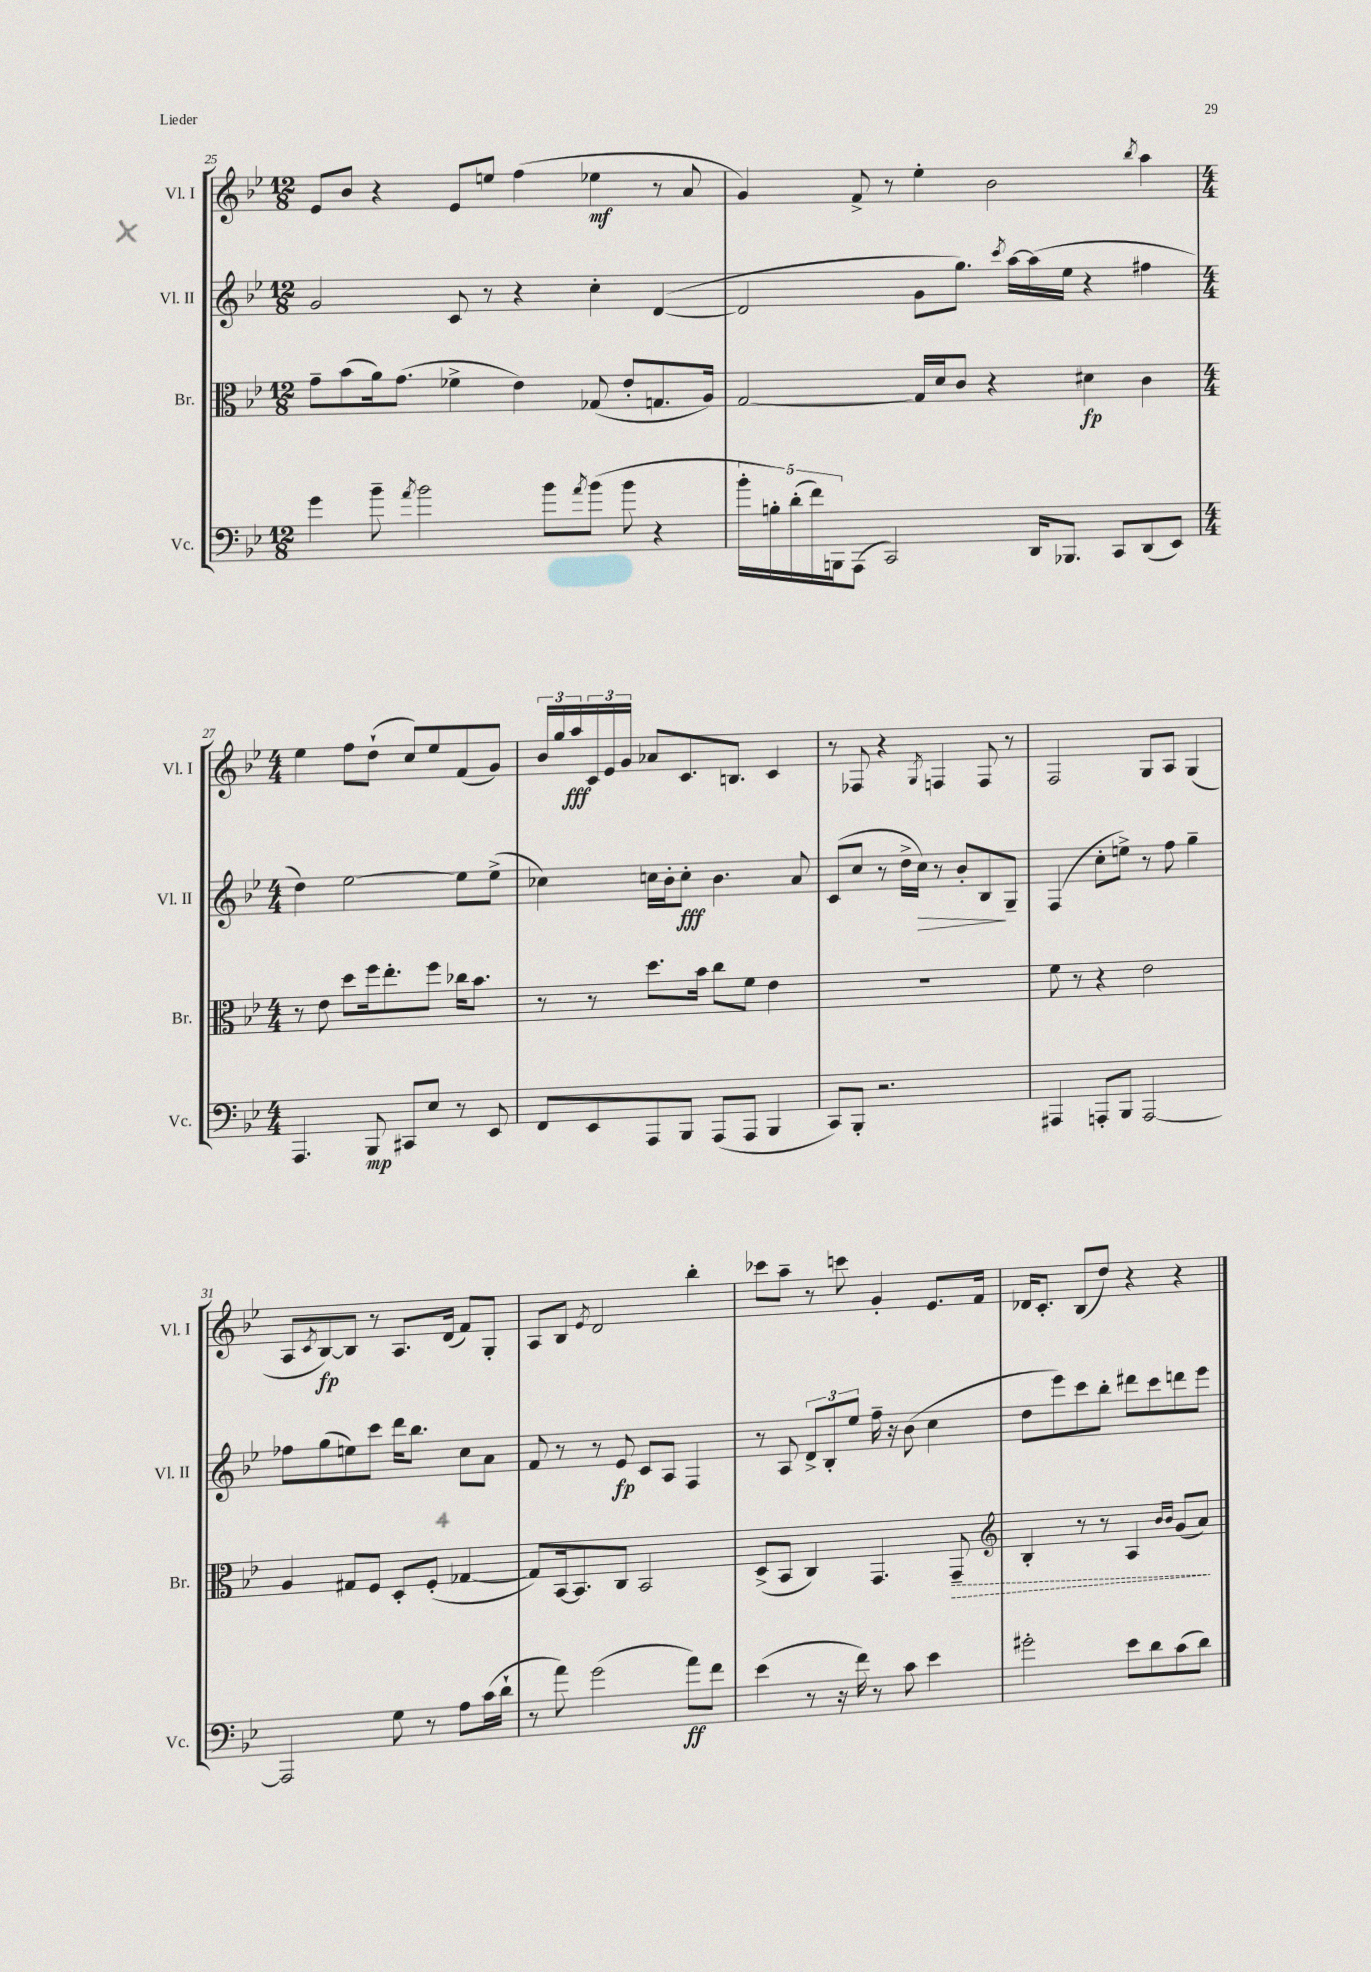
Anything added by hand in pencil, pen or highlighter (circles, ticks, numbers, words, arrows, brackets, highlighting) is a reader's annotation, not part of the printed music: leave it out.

**kern	**dynam	**kern	**dynam	**kern	**dynam	**kern	**dynam
*part4	*part4	*part3	*part3	*part2	*part2	*part1	*part1
*staff4	*staff4	*staff3	*staff3	*staff2	*staff2	*staff1	*staff1
*I"Vc.	*	*I"Br.	*	*I"Vl. II	*	*I"Vl. I	*
*I'Vc.	*	*I'Br.	*	*I'Vl. II	*	*I'Vl. I	*
*clefF4	*	*clefC3	*	*clefG2	*	*clefG2	*
*k[b-e-]	*	*k[b-e-]	*	*k[b-e-]	*	*k[b-e-]	*
*M12/8	*	*M12/8	*	*M12/8	*	*M12/8	*
=25	=25	=25	=25	=25	=25	=25	=25
4g\	.	8g~\L	.	2g/	.	8e-/L	.
.	.	(8b-\	.	.	.	8b-/J	.
8b-~\	.	16a\k)	.	.	.	4r	.
.	.	(8.g\J	.	.	.	.	.
8qa/	.	.	.	.	.	.	.
2b-\	.	.	.	.	.	.	.
.	.	4f-X^\	.	8c/	.	8e-/L	.
.	.	.	.	8r	.	8een/J	.
.	.	4e-\)	.	4r	.	(4ff\	.
8b-\L	.	.	.	.	.	.	.
8qa/	.	.	.	.	.	.	.
(8b-\J	.	(8G-X/	.	4cc'\	.	4ee-X\	mf
8b-\	.	8e-'/L	.	.	.	.	.
4r	.	8.Gn/	.	([4d/	.	8r	.
.	.	.	.	.	.	8a/	.
.	.	16A/Jk)	.	.	.	.	.
=26	=26	=26	=26	=26	=26	=26	=26
20b-'\LL	.	[2G/	.	2d/]	.	4g/)	.
20Bn'\)	.	.	.	.	.	.	.
(20d'\	.	.	.	.	.	.	.
20f\)	.	.	.	.	.	.	.
20BBBn\J	.	.	.	.	.	.	.
(8AAA\J	.	.	.	.	.	8f^/	.
2CC/)	.	.	.	.	.	8r	.
.	.	16G/LL]	.	8g\L	.	4ee-'\	.
.	.	16d/J	.	.	.	.	.
.	.	8c/J	.	8.gg\J)	.	.	.
.	.	4r	.	.	.	2b-\	.
.	.	.	.	8qccc/	.	.	.
.	.	.	.	[16aa\LL	.	.	.
16DD/KL	.	.	.	(16aa\]	.	.	.
8.BBB-X/J	.	.	.	16ee-\JJ	.	.	.
.	.	4d#X\	fp	4r	.	.	.
8CC/L	.	.	.	.	.	.	.
.	.	.	.	.	.	8qbb-/	.
(8DD/	.	4c\	.	4ff#X\	.	4aa\	.
8EE-/J)	.	.	.	.	.	.	.
!!LO:LB:g=z
=27	=27	=27	=27	=27	=27	=27	=27
*M4/4	*	*M4/4	*	*M4/4	*	*M4/4	*
4.AAA/	.	8r	.	4dd\)	.	4ee-\	.
.	.	8e-\	.	.	.	.	.
.	.	8dd\L	.	[2ee-\	.	8ff\L	.
8BBB-/	mp	16ff\k	.	.	.	(8dd`\J	.
.	.	8.ee-'\	.	.	.	.	.
8CC#X/L	.	.	.	.	.	8cc/L)	.
8E-/J	.	8ff\J	.	.	.	8ee-/	.
8r	.	16cc-X\KL	.	8ee-\L]	.	(8f/	.
.	.	8.b-\J	.	.	.	.	.
8EE-/	.	.	.	(8ee-^\J	.	8g/J)	.
=28	=28	=28	=28	=28	=28	=28	=28
8FF/L	.	8r	.	4cc-X\)	.	24b-/LL	.
.	.	.	.	.	.	24gg/	.
.	.	.	.	.	.	24aa/	fff
8EE-/	.	8r	.	.	.	24c/	.
.	.	.	.	.	.	24e-/	.
.	.	.	.	.	.	24g/JJ	.
8AAA/	.	8.dd\L	.	16ccn\LL	.	8a-X/L	.
.	.	.	.	16b-'\J	.	.	.
8BBB-/J	.	.	.	8cc'\J	fff	8.c/	.
.	.	16b-\Jk	.	.	.	.	.
(8AAA/L	.	8cc\L	.	4.b-\	.	.	.
.	.	.	.	.	.	8.Bn/J	.
8AAA/J	.	8f\J	.	.	.	.	.
4BBB-/	.	4e-\	.	.	.	4c/	.
.	.	.	.	8a/	.	.	.
=29	=29	=29	=29	=29	=29	=29	=29
8CC/L)	.	1r	.	(8c/L	.	8r	.
8BBB-'/J	.	.	.	8cc/J	.	8F-X/	.
2.r	.	.	.	8r	.	4r	.
.	.	.	.	16dd^\LL	.	.	.
!	!	!	!	!	!LO:HP:b	!	!
.	.	.	.	16cc\JJ)	>	.	.
.	.	.	.	.	.	8qG/	.
.	.	.	.	8r	.	4Fn/	.
.	.	.	.	8b-'/L	.	.	.
.	.	.	.	8B-/	.	8F/	.
.	.	.	.	8G~/J	]	8r	.
=30	=30	=30	=30	=30	=30	=30	=30
4AAA#X/	.	8f\	.	(4F/	.	2F/	.
.	.	8r	.	.	.	.	.
8AAAn'/L	.	4r	.	8cc'\L	.	.	.
8BBB-/J	.	.	.	8een^\J)	.	.	.
[2AAA/	.	2e-\	.	8r	.	8G/L	.
.	.	.	.	8ff\	.	8A/J	.
.	.	.	.	4gg~\	.	(4G/	.
!!LO:LB:g=z
=31	=31	=31	=31	=31	=31	=31	=31
2AAA/]	.	4A/	.	8ff-X\L	.	8A/L	.
.	.	.	.	.	.	8qc/	.
.	.	.	.	(8gg\	.	[8B-/)	fp
.	.	8G#X/L	.	8een\)	.	8B-/J]	.
.	.	8F/J	.	8ccc\J	.	8r	.
8G\	.	8D'/L	.	16ddd\KL	.	8.A/L	.
.	.	.	.	8.bb-\J	.	.	.
8r	.	(8F'/J	.	.	.	.	.
.	.	.	.	.	.	(16d/Jk	.
8A\L	.	[4G-X/	.	8cc\L	.	8f/L)	.
(16c\L	.	.	.	8a\J	.	8G'/J	.
16d`\JJ	.	.	.	.	.	.	.
=32	=32	=32	=32	=32	=32	=32	=32
8r	.	8G-/L])	.	8f/	.	8A/L	.
8a\)	.	[16BB-/k	.	8r	.	8B-/J	.
.	.	8.BB-/]	.	.	.	.	.
.	.	.	.	.	.	8qe-/	.
(2g\	.	.	.	8r	.	2d/	.
.	.	8C/J	.	8e-/	fp	.	.
.	.	2BB-/	.	8c/L	.	.	.
.	.	.	.	8A/J	.	.	.
8a\L)	ff	.	.	4F/	.	4bb-'\	.
8f\J	.	.	.	.	.	.	.
=33	=33	=33	=33	=33	=33	=33	=33
(4e-\	.	(8D^/L	.	8r	.	8ccc-X\L	.
.	.	8BB-/J	.	8A/	.	8aa~\J	.
8r	.	4C/)	.	12d^/L	.	8r	.
.	.	.	.	12B-'/	.	.	.
16r	.	.	.	.	.	8cccn\	.
.	.	.	.	12ee-/J	.	.	.
16f\)	.	.	.	.	.	.	.
8r	.	4.GG/	.	16ff~\	.	4g'/	.
.	.	.	.	16r	.	.	.
8c\	.	.	.	(8b-\	.	.	.
4e-\	.	.	.	4cc\	.	8.e-/L	.
!	!	!	!LO:HP:b	!	!	!	!
.	.	8GG~/	>	.	.	.	.
.	.	.	.	.	.	16f/Jk	.
=34	=34	=34	=34	=34	=34	=34	=34
*	*	*clefG2	*	*	*	*	*
2g#X'\	.	4B-'/	.	8dd\L	.	16d-X/KL	.
.	.	.	.	.	.	8.c'/J	.
.	.	.	.	8eee-\)	.	.	.
.	.	8r	.	8ccc\	.	(8B-/L	.
.	.	8r	.	8bb-'\J	.	8dd/J)	.
8e-\L	.	4A/	.	8ddd#X\L	.	4r	.
8d\	.	.	.	8ccc\	.	.	.
.	.	16qqb-/LL	.	.	.	.	.
.	.	16qqb-/JJ	.	.	.	.	.
(8c\	.	(8g/L	.	8dddn\	.	4r	.
8d\J)	.	8a/J)	.	8eee-\J	.	.	.
.	.	.	]	.	.	.	.
==	==	==	==	==	==	==	==
*-	*-	*-	*-	*-	*-	*-	*-
